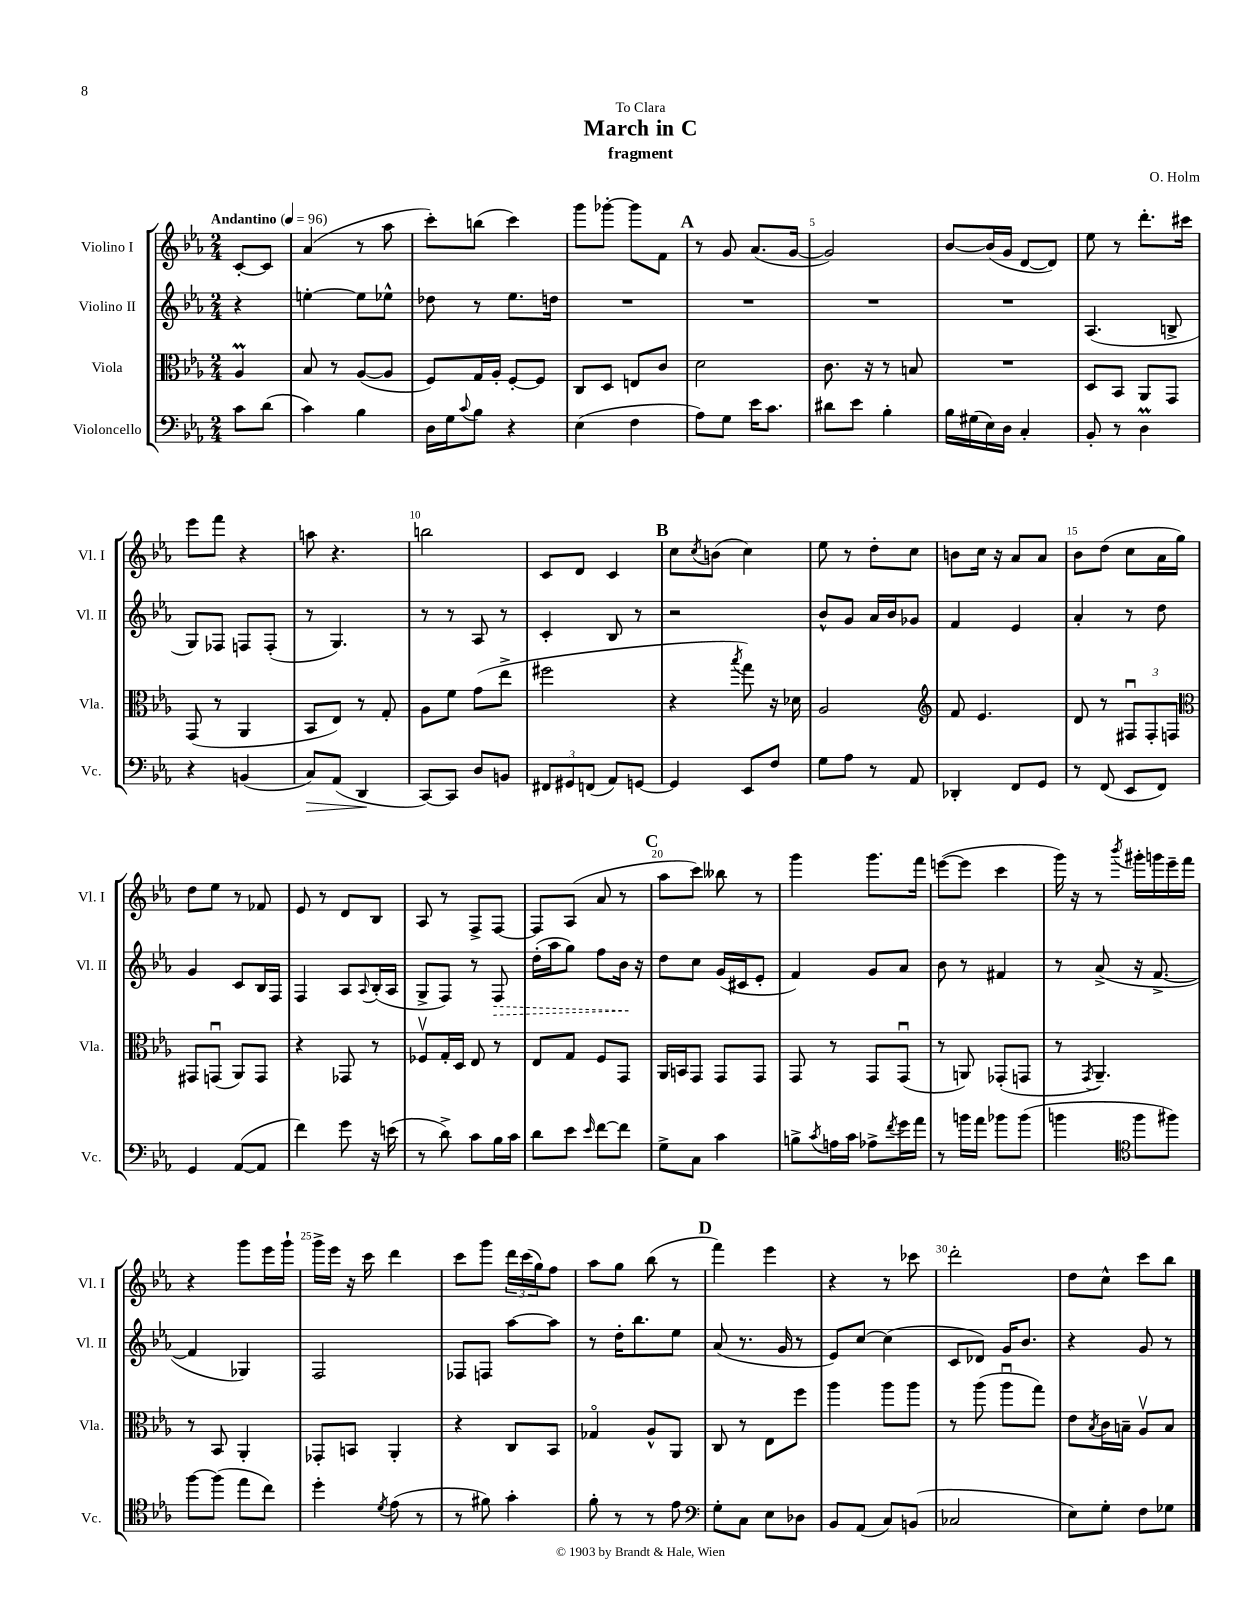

**kern	**kern	**kern	**kern
*staff4	*staff3	*staff2	*staff1
*clefF4	*clefC3	*clefG2	*clefG2
*k[b-e-a-]	*k[b-e-a-]	*k[b-e-a-]	*k[b-e-a-]
*M2/4	*M2/4	*M2/4	*M2/4
*MM96	*MM96	*MM96	*MM96
8c\L	4A-/	4r	[8c'/L
(8d\J	.	.	8c/]J
=	=	=	=
4c\)	8B-/	[4ee'\	(4a-/
.	8r	.	.
4B-\	([8A-/L	8ee\]L	8r
.	8A-/]J	8ee-^^\J	8aa-\
=	=	=	=
16D\LL	8F/L)	8dd-\	8ccc'\L)
16G\J	.	.	.
8qqc/	.	.	.
8B-\J	16G/L	8r	(8bb\J
.	16A-'/JJ	.	.
4r	[8F'/L	8.ee-\L	4ccc\)
.	8F/]J	.	.
.	.	16dd\Jk	.
=	=	=	=
(4E-\	8C/L	2r	8ggg\L
.	8D/J	.	[8ggg-'\J
4F\	8E/L	.	8ggg-\]L
.	8c/J	.	8f\J
=	=	=	=
8A-\L)	2d\	2r	8r
8G\J	.	.	8g/
16e-\LK	.	.	(8.a-/L
8.c\J	.	.	.
.	.	.	[16g/Jk
=	=	=	=
8d#\L	8.c\	2r	2g/])
8e-\J	.	.	.
.	16r	.	.
4B-'\	8r	.	.
.	8B/	.	.
=	=	=	=
16B-\LL	2r	2r	[8b-/L
(16G#\	.	.	.
16E-\)	.	.	(16b-/]L
16D\JJ	.	.	16g/JJ
4C'/	.	.	[8d/L
.	.	.	8d/]J)
=	=	=	=
8BB-'/	8D/L	(4.A-/	8ee-\
8r	8BB-/J	.	8r
4D\	8AA-/L	.	8.ddd'\L
.	8GG/J	8B^/	.
.	.	.	16ccc#\Jk
=	=	=	=
4r	(8GG/	8G/L)	8eee-\L
.	8r	8F-/J	8fff\J
(4BB/	4AA-/	8F/L	4r
.	.	(8F'/J	.
=	=	=	=
8C/L)	8BB-/L	8r	8aa\
(8AA-/J	8E-/J)	4.G/)	4.r
4DD/	8r	.	.
.	8G'/	.	.
=	=	=	=
[8CC/L)	8A-\L	8r	2bb\
8CC/]J	8f\J	8r	.
8D/L	(8g\L	8A-/	.
8BB/J	8ee-^\J	8r	.
=	=	=	=
12FF#/L	2ff#\	4c'/	8c/L
12GG#/	.	.	.
.	.	.	8d/J
(12FF/J	.	.	.
8AA-/L)	.	8B-/	4c/
[8GG/J	.	8r	.
=	=	=	=
4GG/]	4r	2r	8cc\L
.	.	.	8qcc/
.	.	.	(8b\J
.	8qbb-/	.	.
8EE-/L	8gg\)	.	4cc\)
8F/J	16r	.	.
.	16d-\	.	.
=	=	=	=
8G\L	2A-/	8b-^^/L	8ee-\
8A-\J	.	8g/J	8r
8r	.	16a-/LL	8dd'\L
.	.	16b-/J	.
8AA-/	.	8g-/J	8cc\J
=	=	=	=
*	*clefG2	*	*
4DD-'/	8f/	4f/	8b\L
.	4.e-/	.	16cc\Jk
.	.	.	16r
8FF/L	.	4e-/	8a-/L
8GG/J	.	.	8a-/J
=	=	=	=
8r	8d/	4a-'/	8b-\L
(8FF/	8r	.	(8dd\J
8EE-/L	12F#u/L	8r	8cc\L
.	12F#'/	.	.
8FF/J)	.	8dd\	16a-\L
.	12F/J	.	.
.	.	.	16gg\JJ)
=	=	=	=
*	*clefC3	*	*
4GG/	8GG#/L	4g/	8dd\L
.	(8GGu/J	.	8ee-\J
([8AA-/L	8AA-/L)	8c/L	8r
8AA-/]J	8GG/J	16B-/L	8f-/
.	.	16F/JJ	.
=	=	=	=
4f\)	4r	4F/	8e-/
.	.	.	8r
8g\	8GG-/	8A-/L	8d/L
.	.	8qqA-/	.
16r	8r	(16B-'/L	8B-/J
(16e\	.	16A-/JJ	.
=	=	=	=
8r	8F-v/L	8G^/L	8A-/
8d^\)	16G'/L	8F/J)	8r
.	16D/JJ	.	.
8c\L	8E-/	8r	8F^/L
16B-\L	8r	8F/	[8F/J
16c\JJ	.	.	.
=	=	=	=
8d\L	8E-/L	(16dd'\LL	8F/]L
.	.	16aa-\J	.
8e-\J	8G/J	8gg\J)	(8A-/J
16qqe-/	.	.	.
[8f\L	8F/L	8ff\L	8a-/
8f\]J	8GG/J	16b-\Jk	8r
.	.	16r	.
=	=	=	=
8G^\L	16AA-/LL	8dd\L	8aa-\L
.	16BB/J	.	.
8C\J	8GG/J	8cc\J	8ccc\J)
4c\	8GG/L	(16g/LL	8bb--\
.	.	16c#/J	.
.	8GG/J	8e-'/J	8r
=	=	=	=
8B^\L	8GG/	4f/)	4ggg\
8qc/	.	.	.
16A\L	8r	.	.
16c\JJ	.	.	.
8A-^\L	8GG/L	8g/L	8.ggg\L
8qf/	.	.	.
16g\L	(8GGu/J	8a-/J	.
16a-\JJ	.	.	16fff\Jk
=	=	=	=
8r	8r	8b-\	([8eee\L
16b\LL	8AA/)	8r	8eee\]J
16a-\JJ	.	.	.
8b-\L	(8GG-'/L	4f#/	4ccc\
(8b-\J	8GG/J	.	.
=	=	=	=
4b\	8r	8r	16ggg\)
.	.	.	16r
.	8qGG/	.	.
.	4.AA-~/)	(8a-^/	8r
*clefC4	*	*	*
.	.	.	8qbbb-/
8ff\L	.	16r	16ggg#'\LL
.	.	[8.f^/	16ggg\
8ff#\J)	.	.	16eee-~\
.	.	.	16fff\JJ
=	=	=	=
[8ff\L	8r	4f/]	4r
(8ff\]J	8BB-/	.	.
8ee-\L	4AA-'/	4G-/)	8ggg\L
8cc\J)	.	.	16eee-\L
.	.	.	16ggg`\JJ
=	=	=	=
4dd'\	8GG-'/L	2F/	16ggg^\LL
.	.	.	16eee-\JJ
.	8BB/J	.	16r
.	.	.	16ccc\
8qd/	.	.	.
(8e-\	4AA-'/	.	4ddd\
8r	.	.	.
=	=	=	=
8r	4r	8F-/L	8ccc\L
8f#\)	.	8F/J	8ggg\J
4g'\	8C/L	[8aa-\L	24ddd\LL
.	.	.	(24ccc\
.	.	.	24gg\J)
.	8BB-/J	8aa-\]J	8ff\J
=	=	=	=
8f'\	4G-o/	8r	8aa-\L
8r	.	16dd'\LK	8gg\J
.	.	8.bb-\	.
8r	8A-^^/L	.	(8bb-\
8e-\	8AA-/J	8ee-\J	8r
=	=	=	=
*clefF4	*	*	*
8G'\L	8C/	(8a-/	4fff\)
8C\J	8r	8.r	.
8E-\L	8E-\L	.	4eee-\
.	.	16g/	.
8D-\J	8ff\J	8r	.
=	=	=	=
8BB-/L	4aa-\	8e-/L)	4r
(8AA-/J	.	[8cc/J	.
8C/L)	8aa-\L	(4cc\]	8r
(8BB/J	8aa-\J	.	8ccc-\
=	=	=	=
2C-/	8r	8c/L	2ddd'\
.	(8aa-\	8d-/J)	.
.	8aa-u\L	16g/LK	.
.	.	8.b-/J	.
.	8gg\J)	.	.
=	=	=	=
8E-\L)	8e-\L	4r	8dd\L
.	8qB-/	.	.
8G'\J	16c\L	.	8cc^^\J
.	16B~\JJ	.	.
8F\L	8A-v/L	8g/	8ccc\L
8G-\J	8B/J	8r	8bb-\J
==	==	==	==
*-	*-	*-	*-
